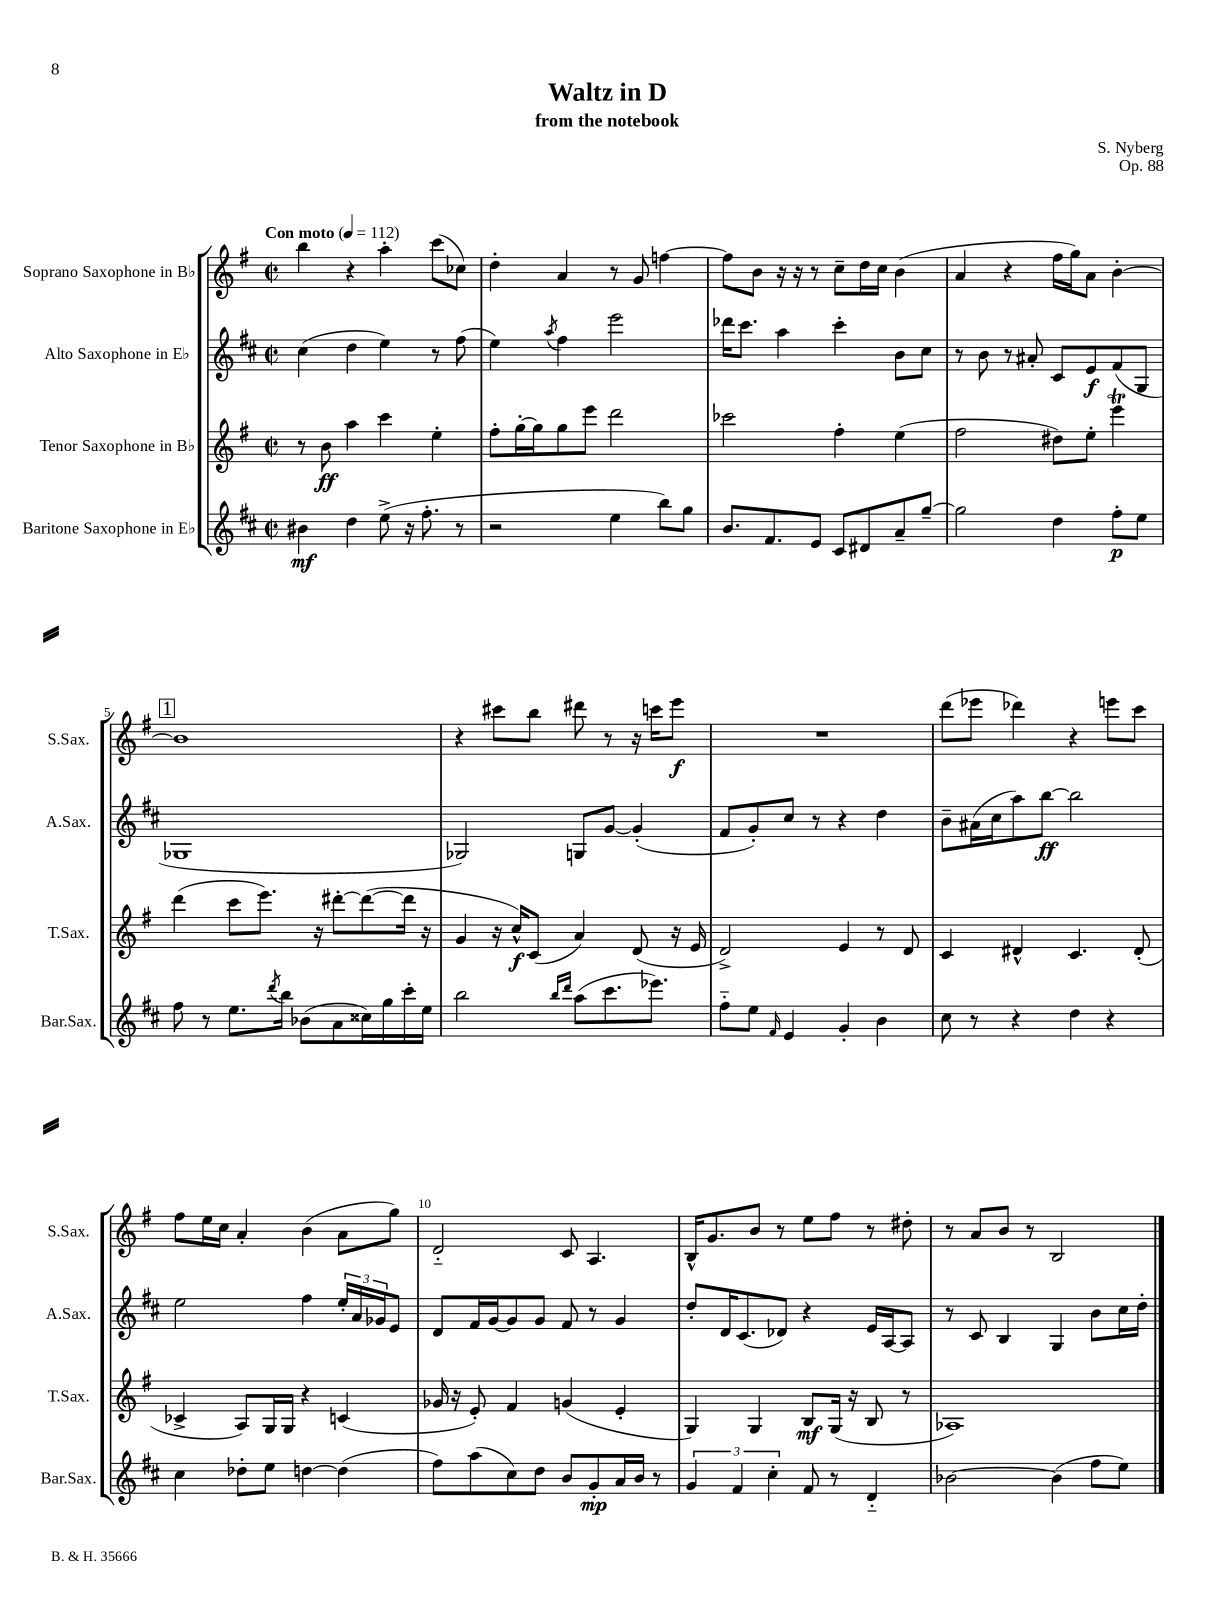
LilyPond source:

\header { title = "Waltz in D" composer = "S. Nyberg" subtitle = "from the notebook" opus = "Op. 88" }
<<
\new StaffGroup <<
\new Staff = "s0" \with { instrumentName = "Soprano Saxophone in Bb" shortInstrumentName = "S.Sax." } {
    \clef treble \key g \major \defaultTimeSignature \time 2/2 \tempo "Con moto" 4 = 112
    b''4 r4 a''4-. c'''8( ces''8) |
    d''4-. a'4 r8 g'8 f''4~ |
    f''8 b'8 r16 r16 r8 c''8-- d''16 c''16 b'4( |
    a'4 r4 fis''16 g''16) a'8 b'4~-. |
    \mark \markup { \box "1" } b'1 |
    r4 cis'''8 b''8 dis'''8 r8 r16 c'''16 e'''8\f |
    R1 |
    d'''8( ees'''8 des'''4) r4 e'''8 c'''8 |
    fis''8 e''16 c''16 a'4-. b'4( a'8 g''8) |
    d'2-_ c'8 a4. |
    b16-^ g'8. b'8 r8 e''8 fis''8 r8 dis''8-. |
    r8 a'8 b'8 r8 b2 \bar "|." |
}
\new Staff = "s1" \with { instrumentName = "Alto Saxophone in Eb" shortInstrumentName = "A.Sax." } {
    \clef treble \key d \major \defaultTimeSignature \time 2/2
    cis''4( d''4 e''4) r8 fis''8( |
    e''4) \acciaccatura { a''8 } fis''4 e'''2 |
    des'''16 cis'''8. a''4 cis'''4-. b'8 cis''8 |
    r8 b'8 r8 ais'8-. cis'8 e'8\f fis'8( g8 |
    \mark \markup { \box "1" } ges1 |
    ges2) g8 g'8~ g'4-.( |
    fis'8 g'8-.) cis''8 r8 r4 d''4 |
    b'8-- ais'16( cis''16 a''8) b''8~\ff b''2 |
    e''2 fis''4 \tuplet 3/2 { e''16-. a'16 ges'16 } e'8 |
    d'8 fis'16 g'16~ g'8 g'8 fis'8 r8 g'4 |
    d''8-. d'16 cis'8.( des'8) r4 e'16 a16~ a8 |
    r8 cis'8 b4 g4 b'8 cis''16 d''16-. \bar "|." |
}
\new Staff = "s2" \with { instrumentName = "Tenor Saxophone in Bb" shortInstrumentName = "T.Sax." } {
    \clef treble \key g \major \defaultTimeSignature \time 2/2
    r8 b'8\ff a''4 c'''4 e''4-. |
    fis''8-. g''16~-. g''16 g''8 e'''8 d'''2 |
    ces'''2 fis''4-. e''4( |
    fis''2 dis''8) e''8-. e'''4\trill |
    \mark \markup { \box "1" } d'''4( c'''8 e'''8.) r16 dis'''8~-. dis'''8~( dis'''16 r16 |
    g'4 r16 c''16-^\f) c'8( a'4) d'8( r16 e'16 |
    d'2->) e'4 r8 d'8 |
    c'4 dis'4-^ c'4. dis'8-.( |
    ces'4-> a8) g16 g16 r4 c'4( |
    ges'16 r16 e'8-.) fis'4 g'4( e'4-. |
    g4) g4 b8\mf g16( r16 b8 r8 |
    aes1) \bar "|." |
}
\new Staff = "s3" \with { instrumentName = "Baritone Saxophone in Eb" shortInstrumentName = "Bar.Sax." } {
    \clef treble \key d \major \defaultTimeSignature \time 2/2
    bis'4\mf d''4 e''8->( r16 fis''8.-. r8 |
    r2 e''4 b''8) g''8 |
    b'8. fis'8. e'8 cis'8 dis'8 a'8-- g''8~-- |
    g''2 d''4 fis''8-.\p e''8 |
    \mark \markup { \box "1" } fis''8 r8 e''8. \acciaccatura { d'''8 } b''16 bes'8( a'8 cisis''16) g''16 cis'''16-. e''16 |
    b''2 \grace { b''16 d'''16 } a''8( cis'''8. ees'''8.) |
    fis''8-_ e''8 \grace { fis'16 } e'4 g'4-. b'4 |
    cis''8 r8 r4 d''4 r4 |
    cis''4 des''8-. e''8 d''4~ d''4( |
    fis''8) a''8( cis''8) d''8 b'8 g'8-.\mp a'16 b'16 r8 |
    \tuplet 3/2 { g'4 fis'4 cis''4-. } fis'8 r8 d'4-_ |
    bes'2~ bes'4( fis''8 e''8) \bar "|." |
}
>>
>>
\layout { \context { \Score \override BarNumber.break-visibility = ##(#f #t #t) barNumberVisibility = #(every-nth-bar-number-visible 5) } }
